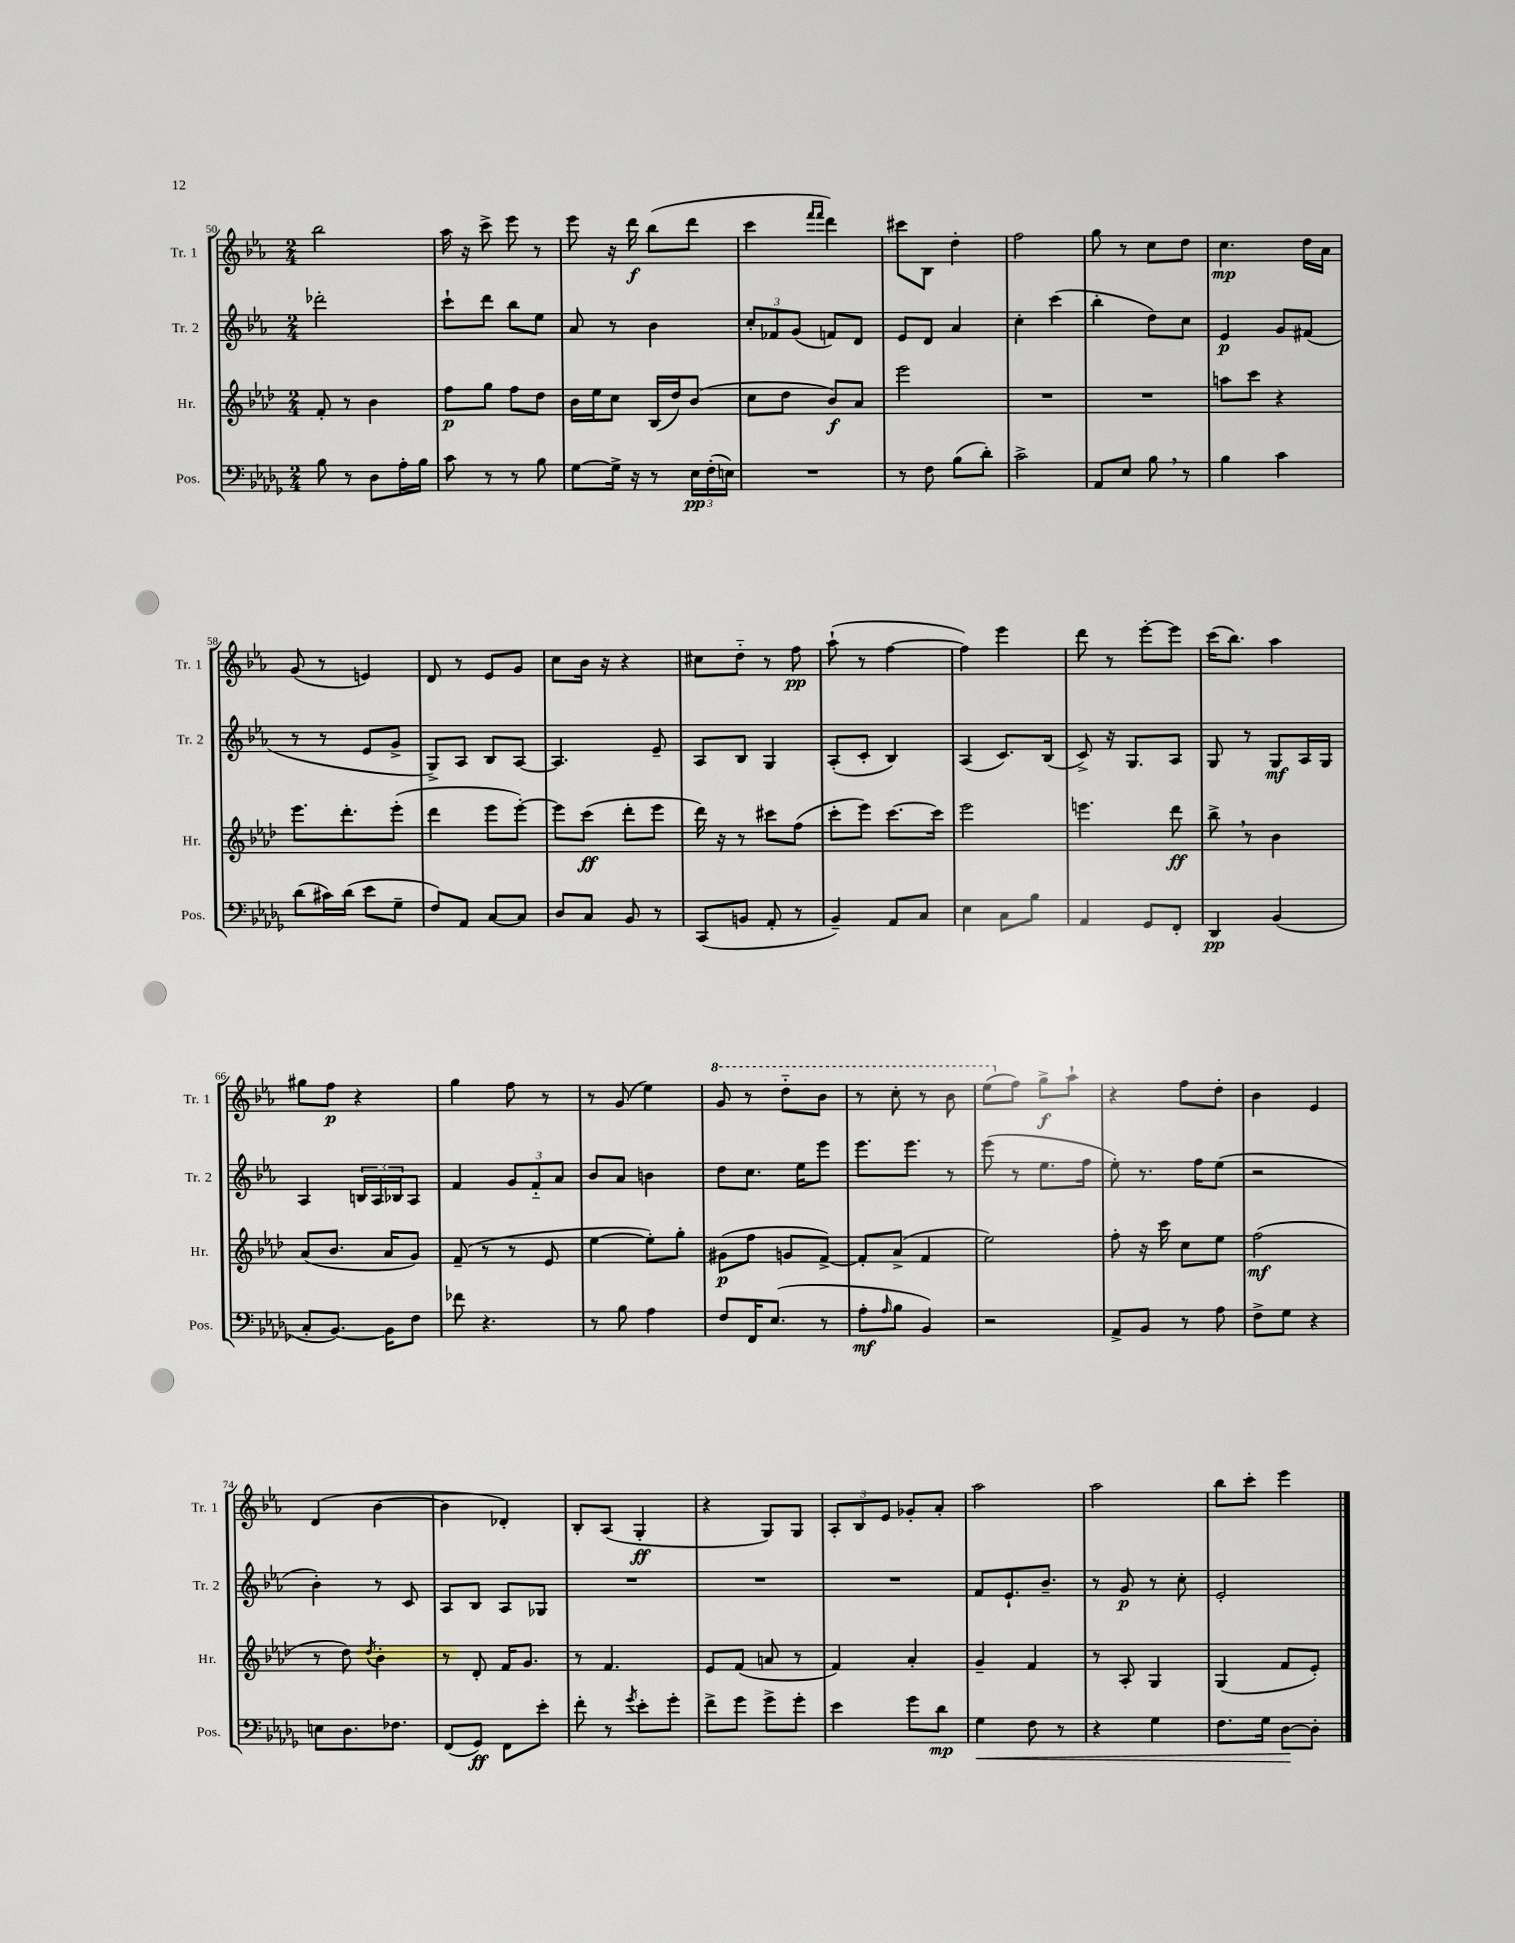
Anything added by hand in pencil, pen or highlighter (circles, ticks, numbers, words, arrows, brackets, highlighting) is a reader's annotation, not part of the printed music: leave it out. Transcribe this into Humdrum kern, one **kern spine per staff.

**kern	**kern	**kern	**kern
*staff4	*staff3	*staff2	*staff1
*clefF4	*clefG2	*clefG2	*clefG2
*k[b-e-a-d-g-]	*k[b-e-a-d-]	*k[b-e-a-]	*k[b-e-a-]
*M2/4	*M2/4	*M2/4	*M2/4
8B-	8f'	2ddd-'	2bb-
8r	8r	.	.
8D-	4b-	.	.
16A-'	.	.	.
16B-	.	.	.
=	=	=	=
8c	8ff	8ccc`	16aa-
.	.	.	16r
8r	8gg	8ddd	8ccc^
8r	8ff	8bb-	8eee-
8B-	8dd-	8ee-	8r
=	=	=	=
[8G-	16b-	8a-	8eee-
.	16ee-	.	.
16G-^]	8cc	8r	16r
16r	.	.	16ddd
8r	(16B-	4b-	(8bb-
.	16dd-)	.	.
24E-	(8b-	.	8ddd
(24F'	.	.	.
24E)	.	.	.
=	=	=	=
2r	8cc	12cc'	4ccc
.	.	12f-	.
.	8dd-	.	.
.	.	(12g	.
.	.	.	16qqfff
.	.	.	16qqfff
.	8b-)	8f)	4ddd)
.	8a-	8d	.
=	=	=	=
8r	2eee-	8e-	8ccc#
8F	.	8d	8B-
(8B-	.	4a-	4dd'
8d-')	.	.	.
=	=	=	=
2c^	2r	4cc'	2ff
.	.	(4ccc	.
=	=	=	=
8AA-	2r	4bb-'	8gg
8E-	.	.	8r
8B-	.	8dd)	8cc
8r	.	8cc	8dd
=	=	=	=
4B-	8aa	4e-	4.cc
.	8ccc	.	.
4c	4r	8g	.
.	.	(8f#	16dd
.	.	.	16a-
=	=	=	=
(8d-	8.eee-	8r	(8g
16c#)	.	8r	8r
(16d-	8.ddd-'	.	.
8e-	.	8e-	4e)
8G-~	(8eee-'	8g^	.
=	=	=	=
8F)	4ddd-	8G^)	8d
8AA-	.	8A-	8r
[8C	8eee-	8B-	8e-
8C]	[8eee-')	[8A-	8g
=	=	=	=
8D-	8eee-]	4.A-]	8cc
8C	(8ccc	.	16b-
.	.	.	16r
8BB-	8ddd-'	.	4r
8r	8eee-	8e-~	.
=	=	=	=
(8CC	16ddd-)	8A-	8cc#
.	16r	.	.
8BB	8r	8B-	8dd'~
8AA-'	8ccc#	4G	8r
8r	(8ff	.	8ff
=	=	=	=
4BB-~)	8ccc'	(8A-'	(8aa-`
.	8eee-)	8c'	8r
8AA-	[8.ccc	4B-)	[4ff
8C	.	.	.
.	16ccc]	.	.
=	=	=	=
4E-	2eee-	(4A-	4ff])
8C	.	8.c)	4eee-
8B-	.	.	.
.	.	(16B-	.
=	=	=	=
4AA-	4.eee	8c^)	8ddd
.	.	16r	8r
.	.	8.G	.
8GG-	.	.	[8eee-'
8FF'	8ddd-	8A-	8eee-]
=	=	=	=
4DD-	8bb-^	8G	(16ccc
.	.	.	8.bb-)
.	8r	8r	.
(4BB-	4b-	8G	4aa-
.	.	16A-	.
.	.	16G	.
=	=	=	=
8C'	(8a-	4A-	8gg#
[8.BB-)	8.b-	.	8ff
.	.	24B	4r
.	.	24A-	.
16BB-]	16a-	.	.
.	.	24B-	.
8F	8g)	8A-	.
=	=	=	=
8f-	(8f~	4f	4gg
4.r	8r	.	.
.	8r	12g	8ff
.	.	12f'~	.
.	8e-	.	8r
.	.	12a-	.
=	=	=	=
8r	[4ee-	8b-	8r
8B-	.	8a-	(8g
4A-	8ee-'])	4b	4ee-)
.	8gg'	.	.
=	=	=	=
8F	(8g#	8dd	8gg
16FF	8ff	8.cc	8r
(8.E-	.	.	.
.	8g	.	8ddd'~
.	.	16ee-	.
8r	[8f^)	8eee-	8bb-
=	=	=	=
8A-'	8f']	8.eee-	8r
16qqA-	.	.	.
8B-	(8a-^	.	8ccc'
.	.	8.eee-	.
4BB-)	4f	.	8r
.	.	8r	8bb-
=	=	=	=
2r	2ee-)	(8eee-	(8eee-
.	.	8r	8ff)
.	.	8.ee-	8gg^
.	.	.	8aa-`
.	.	16ff	.
=	=	=	=
8AA-^	8ff'	8ee-')	4r
8BB-	16r	8.r	.
.	16ccc	.	.
8r	8cc	.	8ff
.	.	16ff	.
8A-	8ee-	(8ee-	8dd'
=	=	=	=
8F^	(2ff	2r	4b-
8G-	.	.	.
4r	.	.	4e-
=	=	=	=
8E	8r	4b-')	(4d
8.D-	8dd-)	.	.
.	8qdd-	.	.
.	4b-'	8r	[4b-
8.F-	.	.	.
.	.	8c	.
=	=	=	=
(8FF	8r	8A-	4b-]
8GG-)	8d-'	8B-	.
8FF	16f	8A-	4d-')
.	8.g	.	.
8e-'	.	8G-	.
=	=	=	=
8f'	8r	2r	8B-'
8r	4.f	.	(8A-
8qg-	.	.	.
8e-'	.	.	4G'
8g-'	.	.	.
=	=	=	=
8f^	8e-	2r	4r
8g-	(8f	.	.
8g-^	8a	.	8G)
8g-'	8r	.	8G
=	=	=	=
4e-	4f)	2r	12A-'
.	.	.	12B-
.	.	.	12e-
8g-	4a-'	.	8g-'
8d-	.	.	8a-'
=	=	=	=
4G-	4g~	8f	2aa-
.	.	8.e-`	.
8F	4f	.	.
.	.	8.b-~	.
8r	.	.	.
=	=	=	=
4r	8r	8r	2aa-
.	8A-'	8g	.
4G-	4G	8r	.
.	.	8cc'	.
=	=	=	=
8.F	(4G	2e-'	8bb-
.	.	.	8ccc'
16G-	.	.	.
[8D-	8f	.	4eee-
8D-']	8e-')	.	.
==	==	==	==
*-	*-	*-	*-
